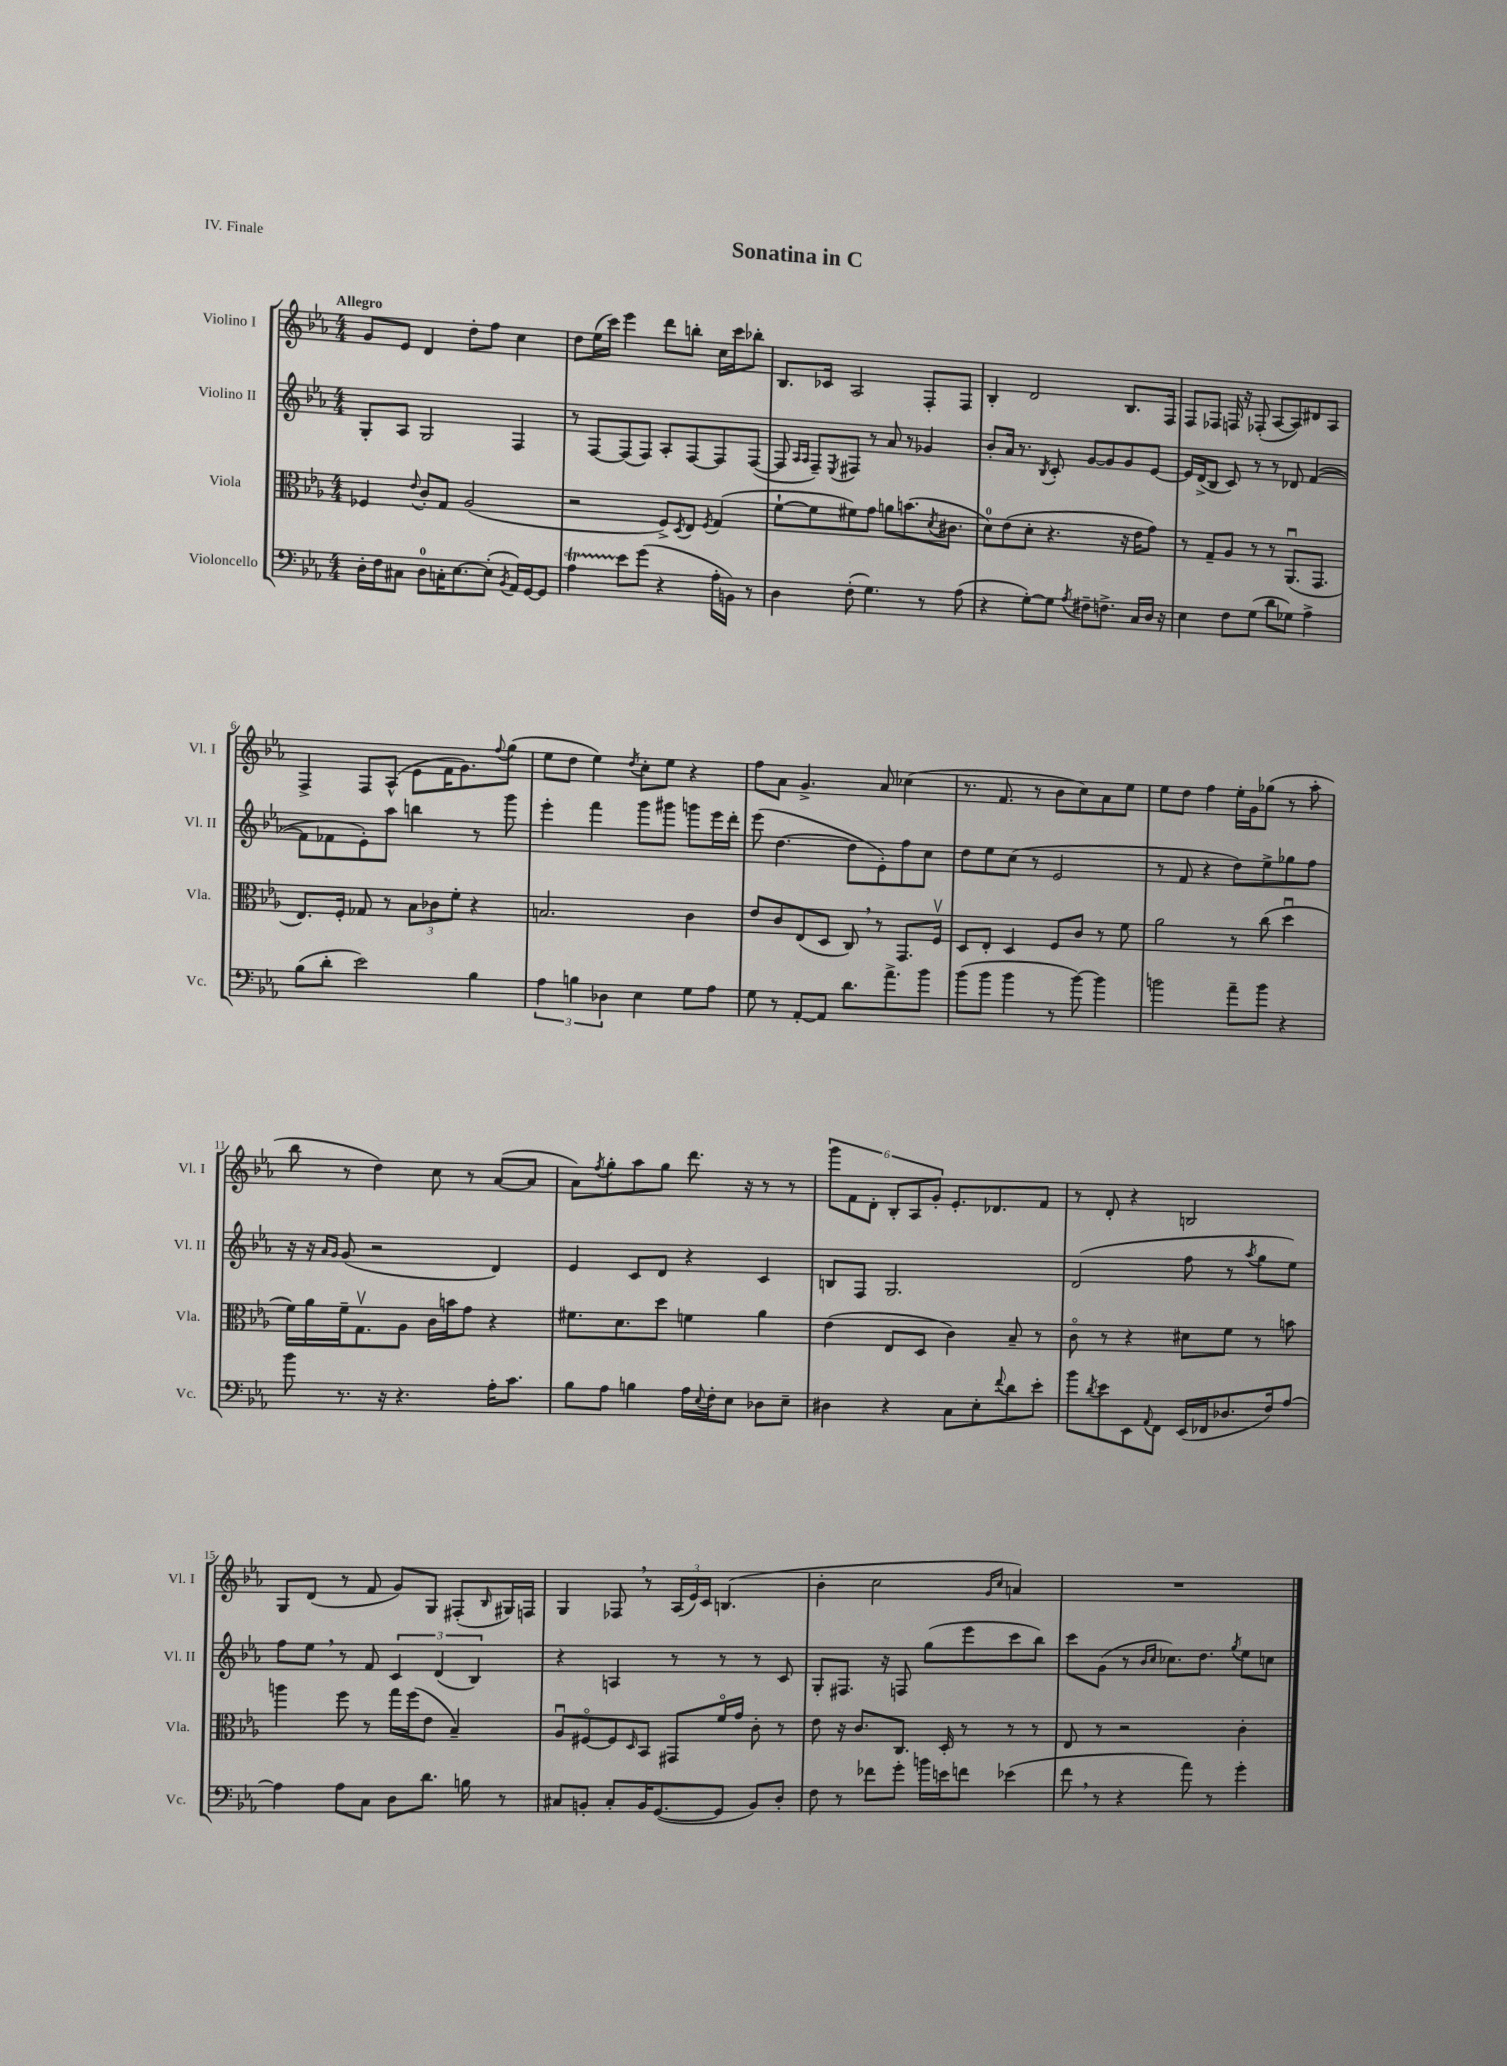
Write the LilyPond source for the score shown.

\header { title = "Sonatina in C" piece = "IV. Finale" }
<<
\new StaffGroup <<
\new Staff = "s0" \with { instrumentName = "Violino I" shortInstrumentName = "Vl. I" } {
    \clef treble \key ees \major \numericTimeSignature \time 4/4 \tempo "Allegro"
    g'8 ees'8 d'4 d''8-. f''8 c''4 |
    d''8 ees''16( c'''16) ees'''4 d'''8 b''8-. c''16 c'''16 bes''8-. |
    bes8. ces'16 aes2 f8-. f8 |
    bes4-. d'2 bes8. f16 |
    f8 fes8 f16 r16 fes8-.( aes8~ aes8) dis'8 aes8 |
    f4-> f8 aes8-^( ees'8 f'16 g'8.) \appoggiatura { f''8 } g''8( |
    ees''8 d''8 ees''4) \acciaccatura { d''8 } c''8-. ees''8 r4 |
    f''8 aes'8 g'4.-> aes'8 ces''4( |
    r8. f'8. r8 bes'8 c''8) aes'8 ees''8 |
    ees''8 d''8 f''4 ees''16-. g'16 ges''8( r8 aes''8-. |
    bes''8 r8 d''4) c''8 r8 aes'8~( aes'8 |
    aes'8) \acciaccatura { f''8 } g''8-. aes''8 g''8 d'''8. r16 r8 r8 |
    \tuplet 6/4 { g'''8 f'8 d'8-. bes8-. aes8 g'8-. } ees'8.-. des'8. f'8 |
    r8 d'8-. r4 b2 |
    g8 d'8( r8 f'8 g'8) g8 fis8-.( \grace { bes16 } gis16) f16 |
    g4 fes8 \breathe r8 \tuplet 3/2 { aes16( ees'16) c'16 } b4.( |
    bes'4-. c''2 \grace { g'16 c''16 } a'4) |
    R1 \bar "|." |
}
\new Staff = "s1" \with { instrumentName = "Violino II" shortInstrumentName = "Vl. II" } {
    \clef treble \key ees \major \numericTimeSignature \time 4/4
    g8-. aes8 g2 f4 |
    r8 f8~ f8( f8) aes8-. f8~ f8 f8~( |
    f8 \grace { aes16 aes16 } f8--) \acciaccatura { ees8 } fis8 r8 aes'8 r8 ges'4 |
    bes'8-. aes'16 r8. \acciaccatura { bes8 } c'8-. g'8~ g'8 g'8 ees'8~ |
    ees'16 d'16->( bes8 c'8) r8 r8 des'8 f'4~( |
    f'8 fes'8 ees'8-.) aes''8 b''4 r8 g'''8 |
    ees'''4-. f'''4 g'''8 gis'''8 g'''8 ees'''16 d'''16-. |
    ees'''8( d''4.~ d''8 ees'8-.) f''8 c''8 |
    d''8 ees''8 c''8( r8 ees'2 |
    r8 f'8 r4 d''8) ees''8-> ges''8 f''8 |
    r16 r16 \grace { aes'16 g'16 } g'8( r2 d'4) |
    ees'4 c'8 d'8 r4 c'4 |
    b8 f8 g2. |
    d'2( f''8 r8 \acciaccatura { aes''8 } g''8 ees''8) |
    f''8 ees''8 \breathe r8 f'8 \tuplet 3/2 { c'4 d'4( bes4) } |
    r4 a4 r8 r8 r8 c'8 |
    g8-. fis8. r16 f8 g''8( ees'''8 c'''8 bes''8) |
    c'''8 g'8( r8 \grace { bes'16 c''16 } ces''8.) d''8. \acciaccatura { g''8 } ees''8 c''8 \bar "|." |
}
\new Staff = "s2" \with { instrumentName = "Viola" shortInstrumentName = "Vla." } {
    \clef alto \key ees \major \numericTimeSignature \time 4/4
    fes4 \appoggiatura { ees'8 } c'8-. g8 aes2( |
    r2 f8->) \acciaccatura { d8 } ees8 \acciaccatura { f8 } g4( |
    f'8~-! f'8 fis'8) g'8 a'8 b'8.( \acciaccatura { d'8 } cis'8. |
    d'8-0) ees'8( d'8-. r4. r16 ees'16 g'8) |
    r8 g8-- aes8 r8 r8 aes,8.\downbow( g,8. |
    ees8.) f16-. ges8 r8 \tuplet 3/2 { bes8 ces'8 f'8-. } r4 |
    b2. c'4 |
    ees'8 c'8 ees8( d8 c8) \breathe r8 g,8. f16\upbow |
    d8 ees8-. d4 f8 c'8 r8 f'8 |
    aes'2 r8 c''8( d''4\downbow |
    f'16) aes'16 f'16-- g8.\upbow aes8 c'16 b'16 g'8 r4 |
    fis'8. d'8. d''8 f'4 aes'4 |
    ees'4( ees8 d8 c'4) bes8-- r8 |
    c'8\flageolet r8 r4 dis'8 f'8 r8 b'8 |
    a''4 f''8 r8 g''16 f''16( ees'8 bes4--) |
    aes8\downbow fis8~\flageolet fis8 \grace { d16 } bes,8 gis,8 f'16\flageolet g'16 c'8-. r8 |
    ees'8 r16 c'8. c8. d16-. r8 r8 r8 |
    ees8 r8 r2 c'4-. \bar "|." |
}
\new Staff = "s3" \with { instrumentName = "Violoncello" shortInstrumentName = "Vc." } {
    \clef bass \key ees \major \numericTimeSignature \time 4/4
    d16-. f16 cis8 d8-0 c16-. ees8.~ ees8-.( \acciaccatura { bes,8 } aes,16) g,16~ g,8 |
    aes4\startTrillSpan ees'8\stopTrillSpan g'8( r4 aes16-. b,16) r8 |
    d4 f8-.( g4.) r8 aes8( |
    r4 g8~-.) g8 \acciaccatura { aes8 } fis8-- f8.-> c16 d16 r16 |
    ees4 f8 g8( d'8 ges8) aes4-> |
    bes8( d'8-. ees'2) bes4 |
    \tuplet 3/2 { aes4 b4 des4 } ees4 g8 aes8 |
    g8 r8 aes,8~-. aes,8 d'8. aes'8.-> bes'8 |
    bes'8( bes'8 bes'4 r8 bes'8~) bes'4 |
    b'2 aes'8-- b'8 r4 |
    bes'8 r8. r16 r4. aes16-. c'8. |
    bes8 aes8 b4 aes16 \appoggiatura { ees8 } f16-. ees8 des8 ees8-- |
    dis4 r4 c8 ees8-. \appoggiatura { f'8 } d'8 ees'8-. |
    bes'8 \acciaccatura { d'8 } ees'8 ees,8 \appoggiatura { aes,8 } f,8 ees,16( fes,16 des8. f16) aes8~ |
    aes4 aes8 c8 d8 d'8. b16 r8 |
    cis8 b,8-. cis8-. b,16 g,8.~( g,8 b,8) d8-. |
    f8 r8 fes'8 g'8-. b'16 e'16 f'8 ees'4( |
    f'8 \breathe r8 r4 aes'8) r8 g'4-. \bar "|." |
}
>>
>>
